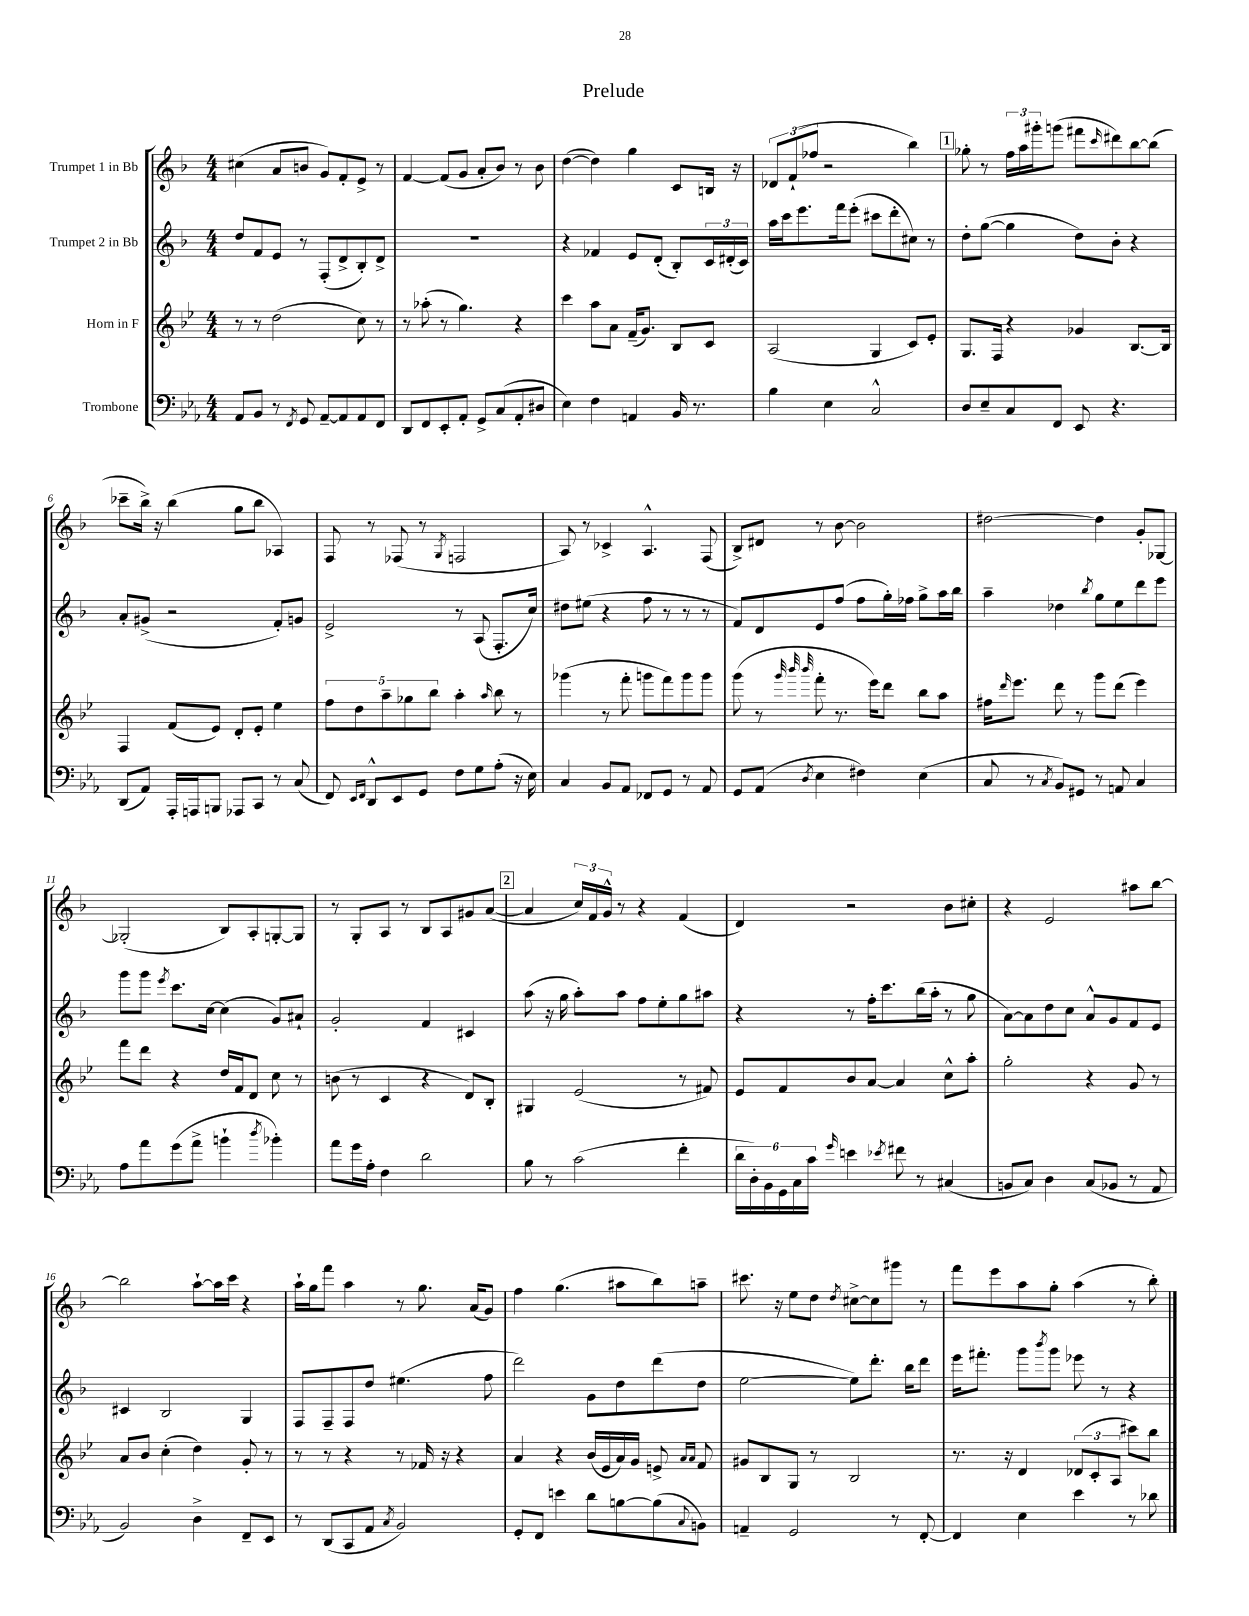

**kern	**kern	**kern	**kern
*part4	*part3	*part2	*part1
*staff4	*staff3	*staff2	*staff1
*I"Trombone	*I"Horn in F	*I"Trumpet 2 in Bb	*I"Trumpet 1 in Bb
*clefF4	*clefG2	*clefG2	*clefG2
*k[b-e-a-]	*k[b-e-]	*k[b-]	*k[b-]
*M4/4	*M4/4	*M4/4	*M4/4
=1	=1	=1	=1
8AA-/L	8r	8dd/L	(4cc#X\
8BB-/J	8r	8f/	.
8r	(2dd\	8e/J	8a/L
8qFF/	.	.	.
8GG/	.	8r	8bn/J
[8AA-~/L	.	(8F'/L	8g/L)
8AA-/]	.	8d^/	8f'/
8AA-/	8cc\)	8B-'/)	8e^/J
8FF/J	8r	8d^/J	8r
=2	=2	=2	=2
8DD/L	8r	1r	[4f/
8FF/	(8aa-X'\	.	.
8EE-'/	8r	.	(8f/L]
8AA-'/J	4.gg\)	.	8g/J
8GG^/L	.	.	8a'/L
(8C/	.	.	8b-/J)
8AA-'/	4r	.	8r
8D#X/J	.	.	8b-\
=3	=3	=3	=3
4E-\)	4ccc\	4r	([4dd\
4F\	8aa\L	4f-X/	4dd\])
.	8a\J	.	.
4AAn/	(16f~/KL	8e/L	4gg\
.	8.g/J)	.	.
.	.	(8d'/J	.
16BB-/	8B-/L	8B-'/L)	8c/L
8.r	.	.	.
.	8c/J	24c/L	16Bn/Jk
.	.	(24d#X'/	.
.	.	.	16r
.	.	24c/JJ)	.
=4	=4	=4	=4
4B-\	(2A/	16aa\LL	12d-X/L
.	.	16ccc\J	.
.	.	.	(12f`/
.	.	8.eee\	.
.	.	.	12ff-X/J
4E-\	.	.	2r
.	.	16fff\k	.
.	.	(8eee'\J	.
2C^^/	4G/	8ccc#X\L	.
.	.	8ddd'\	.
.	8c/L)	8cc#X\J)	4bb-\)
.	8e-'/J	8r	.
!!LO:REH:place=s1:t=1
=5	=5	=5	=5
8D/L	8.G/L	8dd'\L	8gg-X'\
8E-~/	.	([8gg\J	8r
.	16F/Jk	.	.
8C/	4r	4gg\]	24ff\LL
.	.	.	24aa\
.	.	.	24ggg#X'\J
8FF/J	.	.	(8gggn\J
8EE-/	4g-X/	8dd\L)	8fff#X\L
.	.	.	16qqccc/
4.r	.	8b-'\J	8ddd#X\)
.	[8.B-/L	4r	[8bb-\
.	.	.	(8bb-\J]
.	16B-/Jk]	.	.
!!LO:LB:g=z
=6	=6	=6	=6
(8DD/L	4F/	8a'/L	8ccc-X~\L
8AA-/J)	.	(8g#X^/J	16bb-^\Jk)
.	.	.	16r
16AAA-'/LL	(8f/L	2r	(4bb-\
16AAAn/J	.	.	.
8BBBn/J	8e-/J)	.	.
8AAA-X/L	8d'/L	.	8gg\L
8CC/J	8e-'/J	.	8bb-\J
8r	4ee-\	8f'/L)	4A-X/)
(8C/	.	8gn/J	.
=7	=7	=7	=7
8FF/)	10ff\L	2e^/	8F/
.	10dd\	.	.
16qqEE-/LL	.	.	.
16qqFF/JJ	.	.	.
8DD^^/L	.	.	8r
.	10aa~\	.	.
8EE-/	.	.	(8F-X/
.	10gg-X\	.	.
8GG/J	.	.	8r
.	10bb-\J	.	.
.	.	.	8qG/
8F\L	4aa'\	8r	2Fn/
8G\	.	(8A/	.
.	16qqaa/	.	.
(8A-'\J	8bb-\	8.F'/L	.
16r	8r	.	.
16E-\)	.	16cc/Jk)	.
=8	=8	=8	=8
4C/	(4ggg-X\	8dd#X\L	8A/)
.	.	(8ee#X\J	8r
8BB-/L	8r	4r	4c-X^/
8AA-/J	8fff'\	.	.
8FF-X/L	8gggn\L	8ff\	4.A^^/
8GG/J	8fff\)	8r	.
8r	8ggg\	8r	.
8AA-/	8ggg\J	8r	(8F/
=9	=9	=9	=9
8GG/L	(8ggg\	8f/L)	8B-^/L)
(8AA-/J	8r	8d/	8d#X/J
.	32qqggg/	.	.
.	32qqbbb-/	.	.
8qD/	32qqbbb-/	.	.
4E-\	8fff'\	8e/	8r
.	8.r	(8ff/J	[8b-\
4F#X\)	.	8ff\L	2b-\]
.	16eee-\KL)	.	.
.	8ddd\J	16gg'\L)	.
.	.	16ff-X\JJ	.
(4E-\	8bb-\L	8gg^\L	.
.	8aa\J	16aa\L	.
.	.	16bb-\JJ	.
=10	=10	=10	=10
8C/	16ff#X\KL	4aa~\	[2dd#X\
.	16qqddd/	.	.
.	8.eee-\J	.	.
8r	.	.	.
8qC/	.	.	.
8BB-/L)	8ddd\	4dd-X\	.
8GG#X/J	8r	.	.
.	.	8qbb-/	.
8r	8ggg\L	8gg\L	4dd#\]
8AAn/	(8ddd\J	8ee\	.
4C/	4eee-\)	8ddd\	8g'/L
.	.	8eee\J	[8G-X/J
!!LO:LB:g=z
=11	=11	=11	=11
8A-\L	8fff\L	8ggg\L	(2G-X'/]
8a-\	8ddd\J	8ggg\J	.
.	.	8qeee/	.
(8g\	4r	8.ccc\L	.
8a-^\J	.	.	.
.	.	[16cc\Jk	.
4bn`\	16dd/LL	(4cc\]	8B-/L)
.	16f/J	.	.
.	8d/J	.	8A'/
8qdd/	.	.	.
4b-X'\)	8cc\	8g/L)	[8Gn'/
.	8r	8a#X`/J	8G/J]
=12	=12	=12	=12
8a-\L	(8bn\	2g'/	8r
16g\L	8r	.	8G'/L
16A-'\JJ	.	.	.
4F\	4c/	.	8A/J
.	.	.	8r
2d\	4r	4f/	8B-/L
.	.	.	8A/
.	8d/L)	4c#X/	8g#X/
.	8B-'/J	.	([8a/J
!!LO:REH:place=s1:t=2
=13	=13	=13	=13
8B-\	4G#X/	(8aa\	4a/]
8r	.	16r	.
.	.	16gg\	.
(2c\	(2e-/	8aa'\L)	24cc/LL)
.	.	.	24f/
.	.	.	24g^^/JJ
.	.	8aa\J	8r
.	.	8ff\L	4r
.	.	8ee'\	.
4f'\	8r	8gg\	(4f/
.	8f#X/)	8aa#X\J	.
=14	=14	=14	=14
24d\LL	8e-/L	4r	4d/)
24D'\)	.	.	.
24BB-\	.	.	.
24GG\	8f/	.	.
24C\	.	.	.
24c\JJ	.	.	.
16qqg/	.	.	.
4en\	8b-/	8r	2r
.	[8a/J	16ff'\KL	.
.	.	8.ccc\	.
8qe-X/	.	.	.
8f#X\	4a/]	.	.
8r	.	(16bb-\L	.
.	.	16aa'\JJ	.
(4C#X/	8cc^^\L	8r	8b-\L
.	8aa'\J	8gg\	8cc#X'\J
=15	=15	=15	=15
8BBn/L	2gg'\	[8a\L)	4r
8C/J)	.	8a\]	.
4D\	.	8dd\	2e/
.	.	8cc\J	.
(8C/L	4r	8a^^/L	.
8BB-X/J	.	8g/	.
8r	8g/	8f/	8aa#X\L
8AA-/	8r	8e/J	[8bb-\J
!!LO:LB:g=z
=16	=16	=16	=16
2BB-/)	8a/L	4c#X/	2bb-\]
.	8b-/J	.	.
.	(4cc'\	2B-/	.
4D^\	4dd\)	.	[8aa`\L
.	.	.	16aa\L]
.	.	.	16ccc\JJ
8FF~/L	8g'/	4G/	4r
8EE-/J	8r	.	.
=17	=17	=17	=17
8r	8r	8F/L	16aa`\LL
.	.	.	16gg\J
(8DD/L	8r	8F~/	8fff\J
8CC/	4r	8F/	4aa\
8AA-/J	.	8dd/J	.
8qC/	.	.	.
2BB-/)	8r	(4.ee#X\	8r
.	16f-X/	.	8.gg\
.	16r	.	.
.	4r	.	.
.	.	.	(16a/KL
.	.	8ff\	8g/J)
=18	=18	=18	=18
8GG'/L	4a/	2ddd\)	4ff\
8FF/J	.	.	.
4en\	4r	.	(4.gg\
8d\L	(16b-/LL	8g\L	.
.	16e-/	.	.
[8Bn\	16a/)	8dd\	8aa#X\L
.	16g/JJ	.	.
(8B\]	8en^/	(8ddd\	8bb-\)
.	16qqa/LL	.	.
8qqC/	16qqa/JJ	.	.
8BBn\J)	8f/	8dd\J	8aan~\J
=19	=19	=19	=19
4AAn~/	8g#X/L	[2ee\	8.ccc#X\
.	8B-/	.	.
.	.	.	16r
2GG/	8G/J	.	8ee\L
.	8r	.	8dd\J
.	.	.	8qdd/
.	2B-/	8ee\L])	[8cc#X^\L
.	.	8.ddd'\J	8cc#\]
8r	.	.	8ggg#X\J
.	.	16bb-\KL	.
[8FF'/	.	8ddd\J	8r
=20	=20	=20	=20
4FF/]	8.r	16eee\KL	8fff\L
.	.	8.fff#X'\J	.
.	.	.	8eee\
.	16r	.	.
4E-\	4d/	8ggg\L	8aa\
.	.	8qbbb-/	.
.	.	8ggg\J	8gg'\J
4e-\	(12d-X/L	8eee-X\	(4aa\
.	12c'/	.	.
.	.	8r	.
.	12A/J	.	.
8r	8ccc#X\L)	4r	8r
8d-X\	8bb-\J	.	8bb-'\)
==	==	==	==
*-	*-	*-	*-
